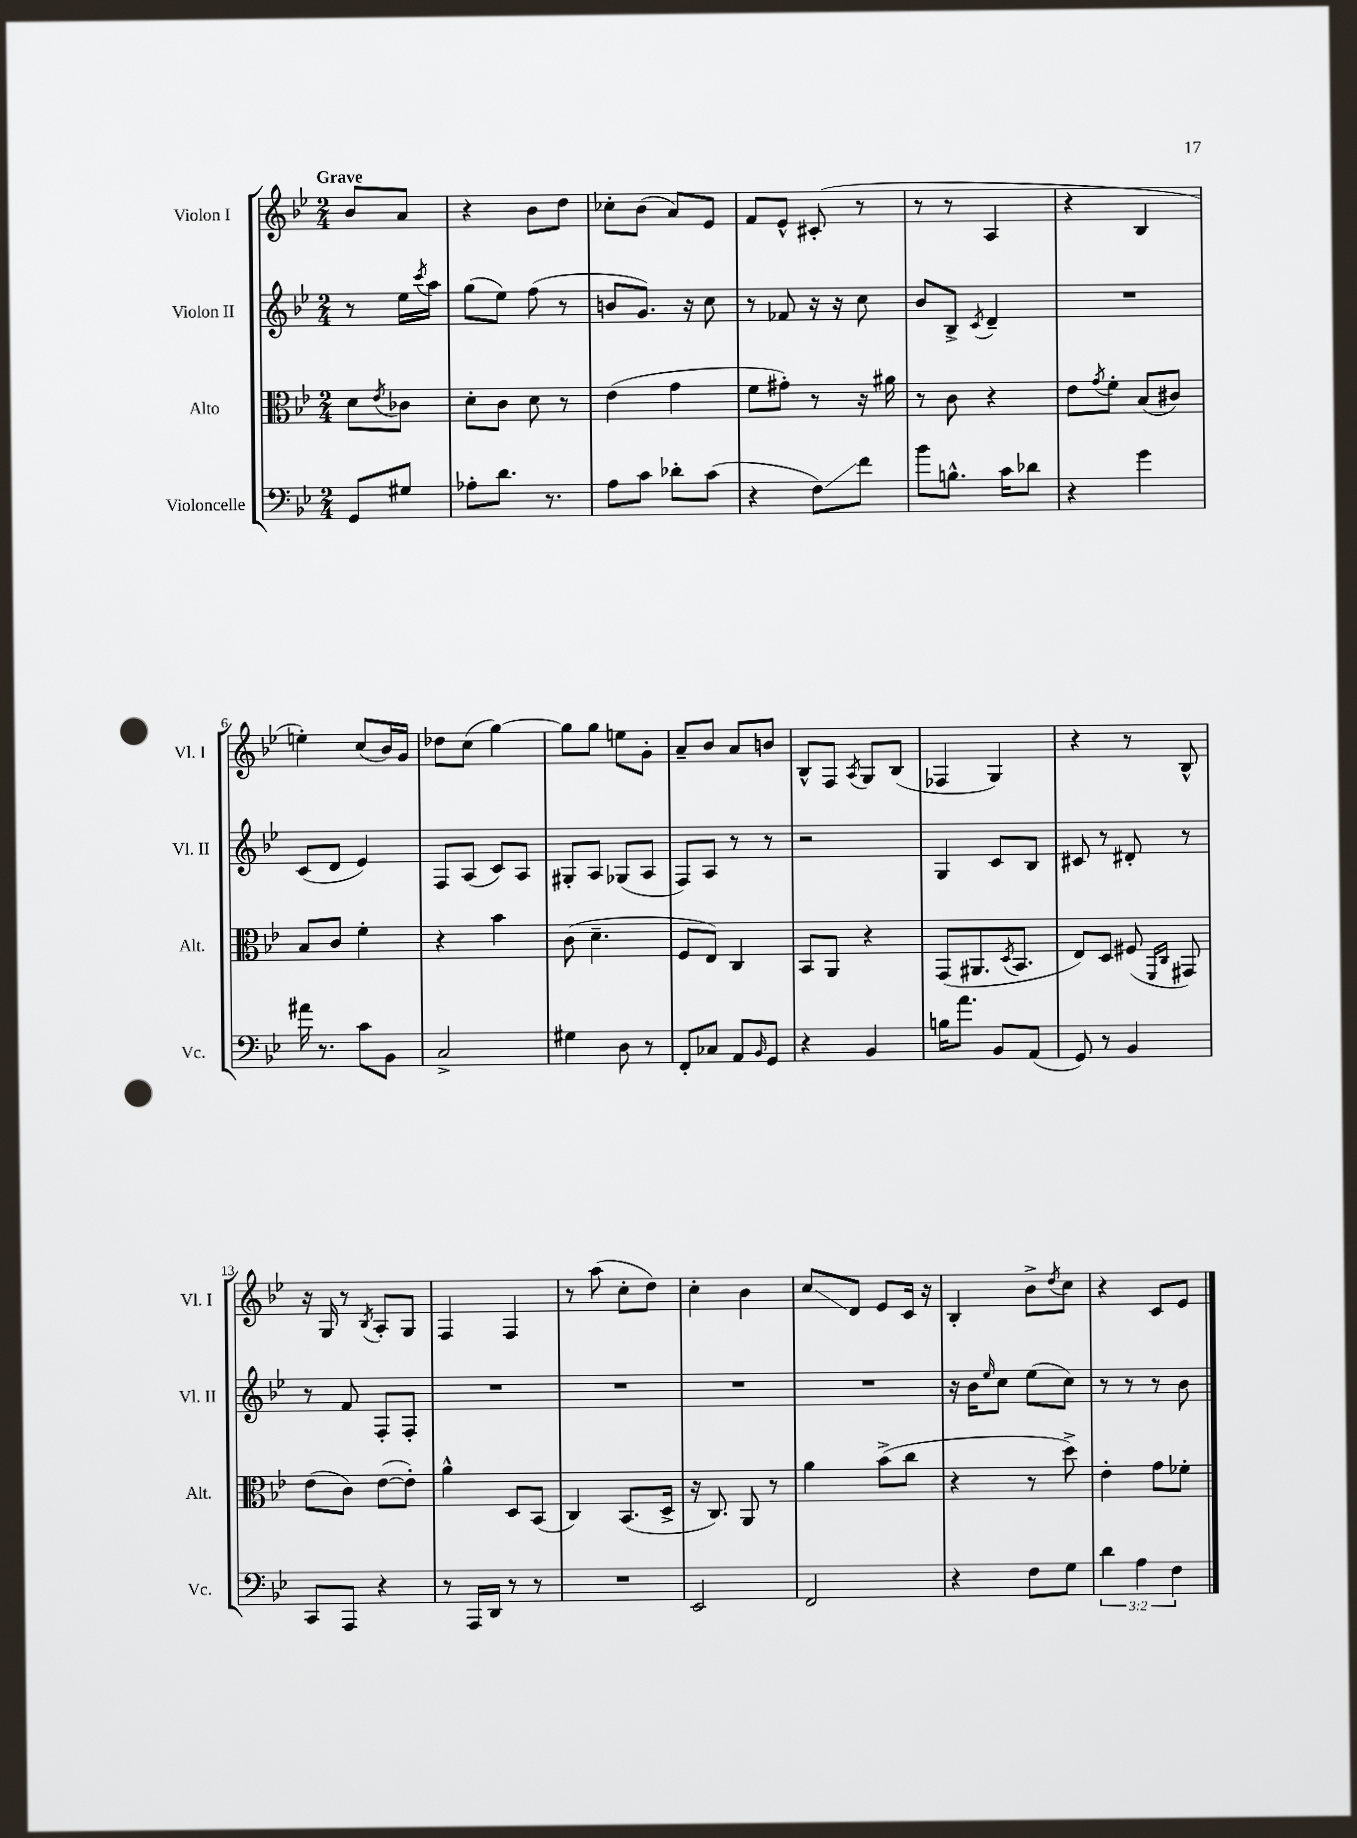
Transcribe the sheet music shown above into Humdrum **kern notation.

**kern	**kern	**kern	**kern
*staff4	*staff3	*staff2	*staff1
*clefF4	*clefC3	*clefG2	*clefG2
*k[b-e-]	*k[b-e-]	*k[b-e-]	*k[b-e-]
*M2/4	*M2/4	*M2/4	*M2/4
8GG	8d	8r	8b-
.	8qe-	.	.
8G#	8c-	16ee-	8a
.	.	8qccc	.
.	.	16aa	.
=	=	=	=
8A-'	8d'	(8gg	4r
8.d	8c	8ee-)	.
.	8d	(8ff	8b-
8.r	.	.	.
.	8r	8r	8dd
=	=	=	=
8A	(4e-	8b	8cc-'
8c	.	8.g)	(8b-
8d-'	4g	.	8a)
.	.	16r	.
(8c	.	8cc	8e-
=	=	=	=
4r	8f	8r	8f
.	8g#')	8f-	8e-^^
8F)	8r	16r	(8c#'
.	.	16r	.
8f	16r	8cc	8r
.	16a#	.	.
=	=	=	=
8b-	8r	8b-	8r
8.B^^	8c	8B-^	8r
.	.	8qc	.
.	4r	4d~	4A
16c	.	.	.
8d-	.	.	.
=	=	=	=
4r	8e-	2r	4r
.	8qg	.	.
.	8f'	.	.
4g	(8B-	.	4B-
.	8c#)	.	.
=	=	=	=
16a#	8B-	(8c	4ee')
8.r	.	.	.
.	8c	8d	.
8c	4f'	4e-)	(8cc
8BB-	.	.	16b-)
.	.	.	16g
=	=	=	=
2C^	4r	8F	8dd-
.	.	(8A	(8cc
.	4b-	8c)	[4gg)
.	.	8A	.
=	=	=	=
4G#	(8c	8G#'	8gg]
.	4.d~	8A	8gg
8D	.	(8G-	8ee
8r	.	8A	8g'
=	=	=	=
8FF'	8F	8F)	8a~
8C-	8E-)	8A	8b-
8AA	4C	8r	8a
16qqBB-	.	.	.
8GG	.	8r	8b
=	=	=	=
4r	8BB-	2r	8B-^^
.	8AA	.	8F
.	.	.	8qA
4BB-	4r	.	8G
.	.	.	(8B-
=	=	=	=
16B	(8GG	4G	4F-
8.a	.	.	.
.	8.AA#	.	.
8BB-	.	8c	4G)
.	8qD	.	.
.	8.BB-	.	.
(8AA	.	8B-	.
=	=	=	=
8GG)	8E-)	8c#	4r
8r	8D	8r	.
4BB-	(8F#	8d#'	8r
.	16qqFF	.	.
.	16qqC	.	.
.	8GG#)	8r	8B-^^
=	=	=	=
8CC	(8e-	8r	16r
.	.	.	16G
8AAA	8c)	8f	8r
.	.	.	8qB-
4r	([8e-	8F'	8A'
.	8e-'])	8F'	8G
=	=	=	=
8r	4a^^	2r	4F
16AAA	.	.	.
16DD	.	.	.
8r	8D	.	4F
8r	(8BB-	.	.
=	=	=	=
2r	4C)	2r	8r
.	.	.	(8aa
.	(8.BB-	.	8cc'
.	.	.	8dd)
.	16D^	.	.
=	=	=	=
2EE-	16r	2r	4cc'
.	8.C)	.	.
.	8AA	.	4b-
.	8r	.	.
=	=	=	=
2FF	4a	2r	8cc
.	.	.	8d
.	(8b-^	.	8e-
.	8cc	.	16c
.	.	.	16r
=	=	=	=
4r	4r	16r	4B-'
.	.	16b-	.
.	.	16qqee-	.
.	.	8cc	.
8F	8r	(8ee-	8b-^
.	.	.	8qdd
8G	8dd^)	8cc)	8cc
=	=	=	=
6d	4e-'	8r	4r
.	.	8r	.
6A	.	.	.
.	8g	8r	8c
6F	.	.	.
.	8f-'	8b-	8e-
==	==	==	==
*-	*-	*-	*-
